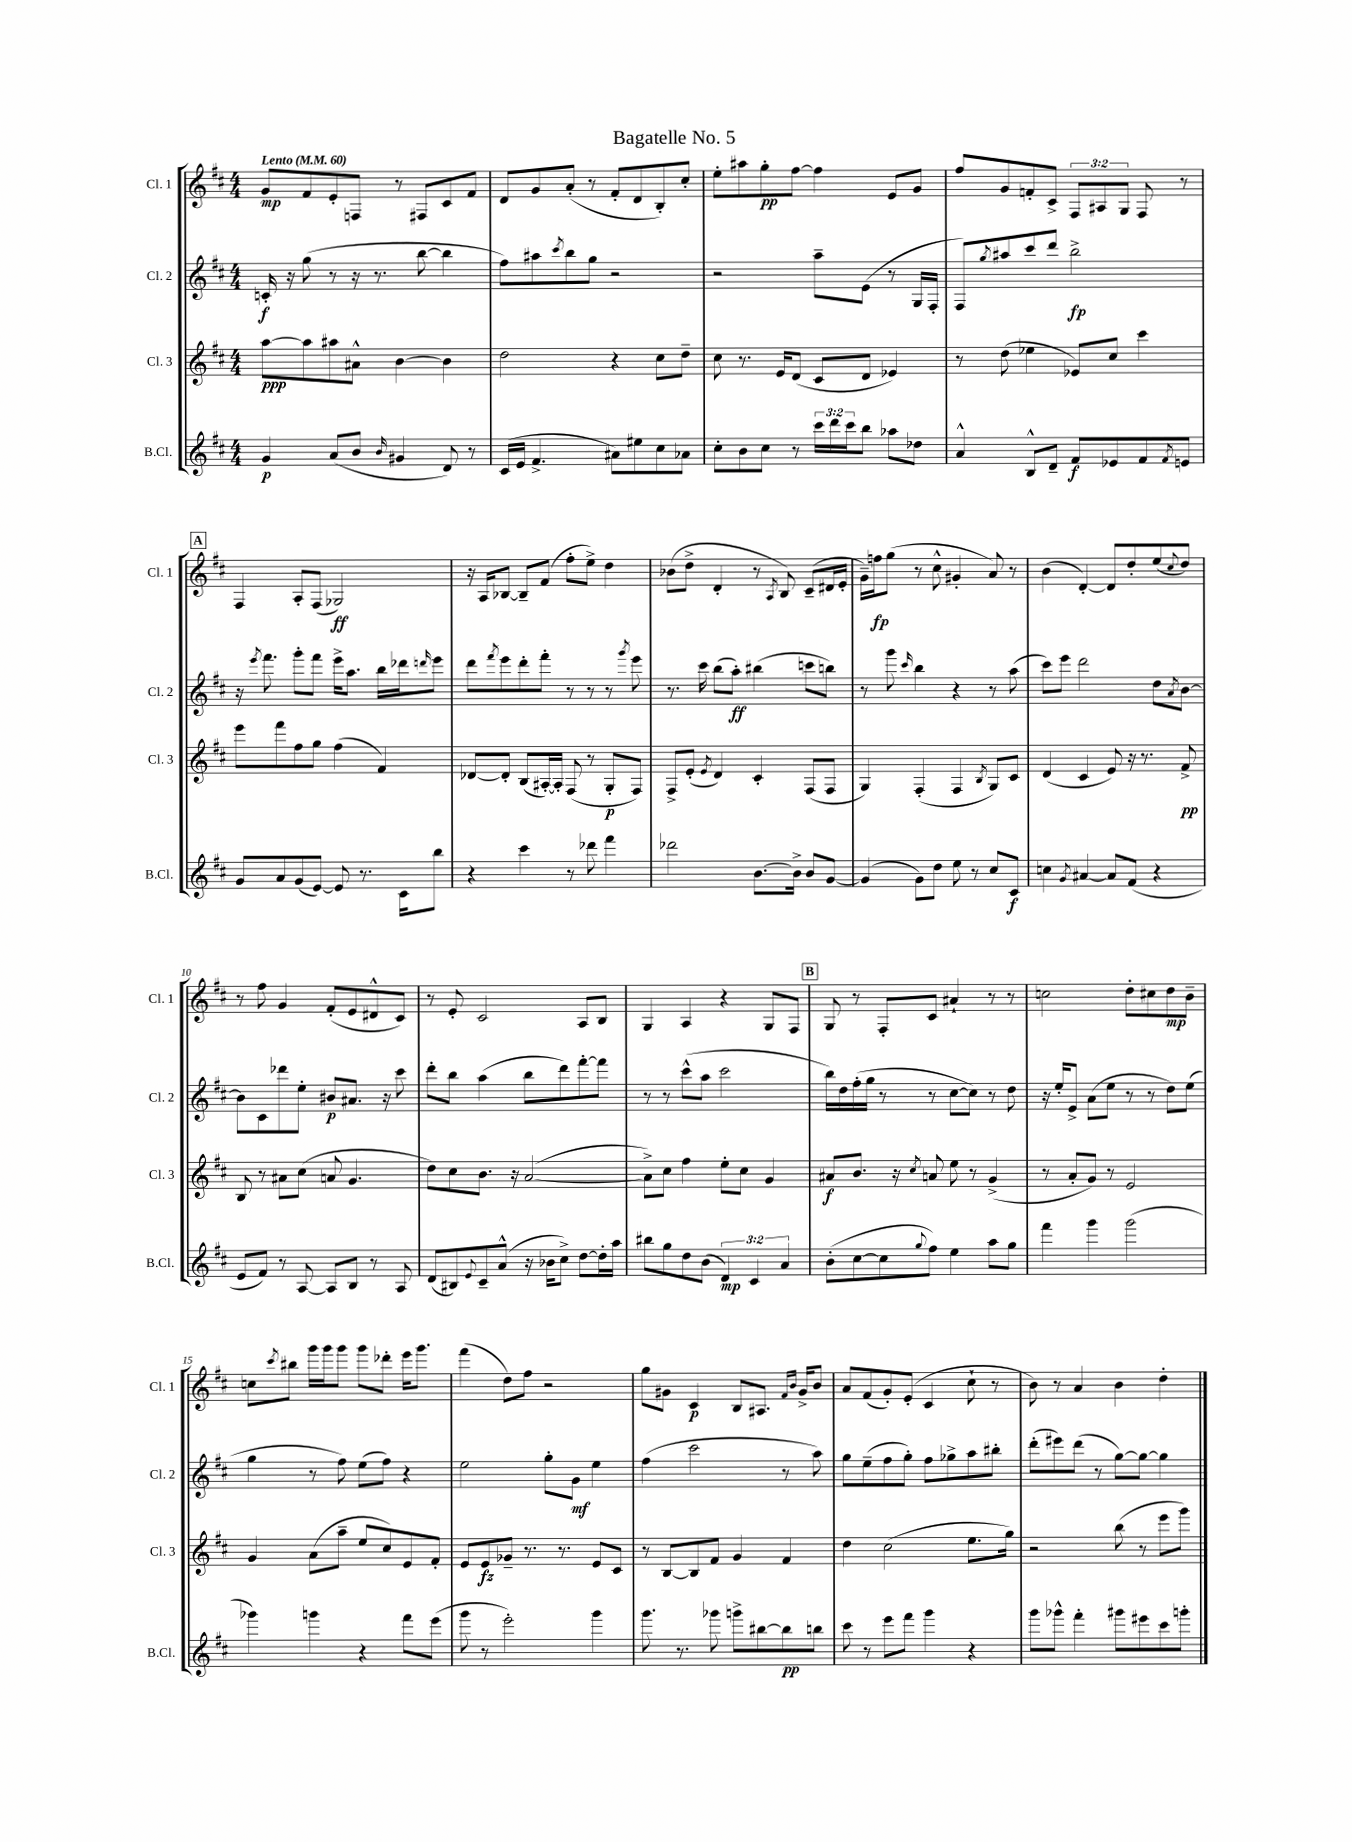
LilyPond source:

\header { title = "Bagatelle No. 5" }
<<
\new StaffGroup <<
\new Staff = "s0" \with { instrumentName = "Cl. 1" shortInstrumentName = "Cl. 1" } {
    \clef treble \key d \major \numericTimeSignature \time 4/4 \override Staff.TupletNumber.text = #tuplet-number::calc-fraction-text \tempo "Lento" 4 = 60
    g'8\mp fis'8 e'8-. f8 r8 fis8 cis'8 fis'8 |
    d'8 g'8 a'8-.( r8 fis'8-. d'8 b8-.) cis''8-. |
    e''8-. ais''8 g''8-.\pp fis''8~ fis''4 e'8 g'8 |
    fis''8 g'8 f'8-. cis'8-> \tuplet 3/2 { fis8 ais8 g8 } fis8 r8 |
    \mark \markup { \box "A" } fis4 a8-. fis8( ges2\ff) |
    r16 a16 bes8~ bes8-- fis'8( fis''8-. e''8->) d''4 |
    bes'8( d''8-> d'4-. r8 \acciaccatura { a8 } b8) cis'8--( dis'16 e'16-. |
    g'16--) f''16\fp g''8( r8 cis''8-^ gis'4-. a'8) r8 |
    b'4( d'4~-.) d'8 d''8-. e''8( \appoggiatura { cis''8 } d''8) |
    r8 fis''8 g'4 fis'8-.( e'8 dis'8-^ cis'8) |
    r8 e'8-. cis'2 a8 b8 |
    g4 a4 r4 g8 fis8 |
    \mark \markup { \box "B" } g8 r8 fis8-. cis'8 ais'4-! r8 r8 |
    c''2 d''8-. cis''8 d''8\mp b'8-- |
    c''8 \acciaccatura { cis'''8 } bis''8 g'''16 g'''16 g'''8 g'''8 des'''8-. e'''16 g'''8. |
    fis'''4( d''8) fis''8 r2 |
    g''8 gis'8 cis'4\p b8 ais8. \grace { fis'16 b'16 } gis'16-> b'8 |
    a'8 fis'8( g'8-.) e'8-.( cis'4 cis''8-! r8 |
    b'8) r8 a'4 b'4 d''4-. \bar "|." |
}
\new Staff = "s1" \with { instrumentName = "Cl. 2" shortInstrumentName = "Cl. 2" } {
    \clef treble \key d \major \numericTimeSignature \time 4/4
    c'16-.\f r16 g''8( r8 r16 r8. b''8~ b''4 |
    fis''8) ais''8 \acciaccatura { cis'''8 } b''8 g''8 r2 |
    r2 a''8-- e'8( r8 g16 fis16-. |
    fis8) \acciaccatura { g''8 } ais''8 cis'''8 d'''8 b''2->\fp |
    \mark \markup { \box "A" } r16 \acciaccatura { e'''8 } fis'''8. g'''8-. fis'''8 e'''16-> a''8. b''16 des'''16 \grace { d'''16 } e'''8 |
    d'''8 \acciaccatura { fis'''8 } e'''8 d'''8-. fis'''8-. r8 r8 r8 \acciaccatura { g'''8 } e'''8 |
    r8. cis'''16 b''8( a''8-.\ff) bis''4( c'''8 b''8) |
    r8 g'''8 \grace { cis'''16 } b''4 r4 r8 a''8( |
    cis'''8) e'''8 d'''2 d''8 \acciaccatura { a'8 } b'8~ |
    b'8 cis'8 des'''8 e''8-. bis'8\p ais'8. r16 cis'''8 |
    d'''8-. b''8 a''4( b''8 d'''8) fis'''8~-. fis'''8 |
    r8 r8 cis'''8-^( a''8 cis'''2 |
    \mark \markup { \box "B" } b''16) d''16 fis''16-.( g''16 r8 r8 cis''8~ cis''8) r8 d''8 |
    r16 e''16-. e'8-> a'8( e''8 r8 r8 d''8) e''8( |
    g''4 r8 fis''8) e''8( fis''8) r4 |
    e''2 g''8-. g'8\mf e''4 |
    fis''4( cis'''2 r8 a''8) |
    g''8 e''8--( fis''8 g''8-.) fis''8 ges''8-> a''8 bis''8-. |
    d'''8-.( eis'''8) d'''8( r8 g''8~) g''8~ g''4 \bar "|." |
}
\new Staff = "s2" \with { instrumentName = "Cl. 3" shortInstrumentName = "Cl. 3" } {
    \clef treble \key d \major \numericTimeSignature \time 4/4
    a''8~\ppp a''8 ais''8 ais'8-^ b'4~ b'4 |
    d''2 r4 cis''8 d''8-- |
    cis''8 r8. e'16 d'8( cis'8 d'8 ees'4) |
    r8 d''8( ees''4 ees'8) cis''8 cis'''4 |
    \mark \markup { \box "A" } e'''8 fis'''8 fis''8 g''8 fis''4( fis'4) |
    des'8~ des'8-. b8( ais16~-.) ais16-. fis8( r8 g8-.\p fis8) |
    fis8-> e'8-.( \acciaccatura { e'8 } d'4) cis'4-. fis8( fis8 |
    g4) fis4-.( fis4 \acciaccatura { b8 } g8) cis'8 |
    d'4( cis'4 e'8) r16 r8. fis'8->\pp |
    b8 r8 ais'8 cis''8( a'8 g'4. |
    d''8) cis''8 b'8. r16 a'2~( |
    a'8->) cis''8 fis''4 e''8-. cis''8 g'4 |
    \mark \markup { \box "B" } ais'8\f b'8. r16 \acciaccatura { cis''8 } a'8 e''8 r8 g'4->( |
    r8 a'8-. g'8) r8 e'2 |
    g'4 a'8( a''8-- e''8 cis''8) e'8 fis'8-. |
    e'8 e'8\fz ges'8-- r8. r8. e'8 cis'8 |
    r8 b8~ b8 fis'8 g'4 fis'4 |
    d''4 cis''2( e''8. g''16) |
    r2 b''8( r8 e'''8 g'''8) \bar "|." |
}
\new Staff = "s3" \with { instrumentName = "B.Cl." shortInstrumentName = "B.Cl." } {
    \clef treble \key d \major \numericTimeSignature \time 4/4 \override Staff.TupletNumber.text = #tuplet-number::calc-fraction-text
    g'4\p a'8( b'8 \grace { b'16 } gis'4 d'8) r8 |
    cis'16( e'16 fis'4.-> ais'8) eis''8 cis''8 aes'8 |
    cis''8-. b'8 cis''8 r8 \tuplet 3/2 { cis'''16 d'''16 cis'''16 } b''8 aes''8 des''8 |
    a'4-^ b8-^ d'8-- fis'8\f ees'8 fis'8 \acciaccatura { fis'8 } e'8 |
    \mark \markup { \box "A" } g'8 a'8 g'8( e'8~) e'8 r8. cis'16 b''8 |
    r4 cis'''4 r8 des'''8 fis'''4 |
    des'''2 b'8.~ b'16-> b'8 g'8~ |
    g'4( g'8) d''8 e''8 r8 cis''8 cis'8\f |
    c''4 \acciaccatura { g'8 } ais'4~ ais'8 fis'8( r4 |
    e'8 fis'8) r8 a8~ a8 b8 r8 a8 |
    d'8( bis8) \appoggiatura { e'8 } cis'8-- a'8-^( r16 bes'16 cis''8->) d''8~ d''16-. a''16 |
    bis''8 g''8 d''8 b'8( \tuplet 3/2 { d'4\mp) cis'4 a'4 } |
    \mark \markup { \box "B" } b'8-.( cis''8~ cis''8 \appoggiatura { g''8 } fis''8) e''4 a''8 g''8 |
    fis'''4 g'''4 g'''2( |
    ges'''4) g'''4 r4 fis'''8 e'''8( |
    g'''8 r8 e'''2-.) g'''4 |
    g'''8. r8. ges'''8 g'''8-> bis''8~ bis''8\pp b''8 |
    cis'''8 r8 e'''8 fis'''8 g'''4 r4 |
    g'''8 ges'''8-^ fis'''4-. gis'''8 eis'''8 cis'''8 g'''8-. \bar "|." |
}
>>
>>
